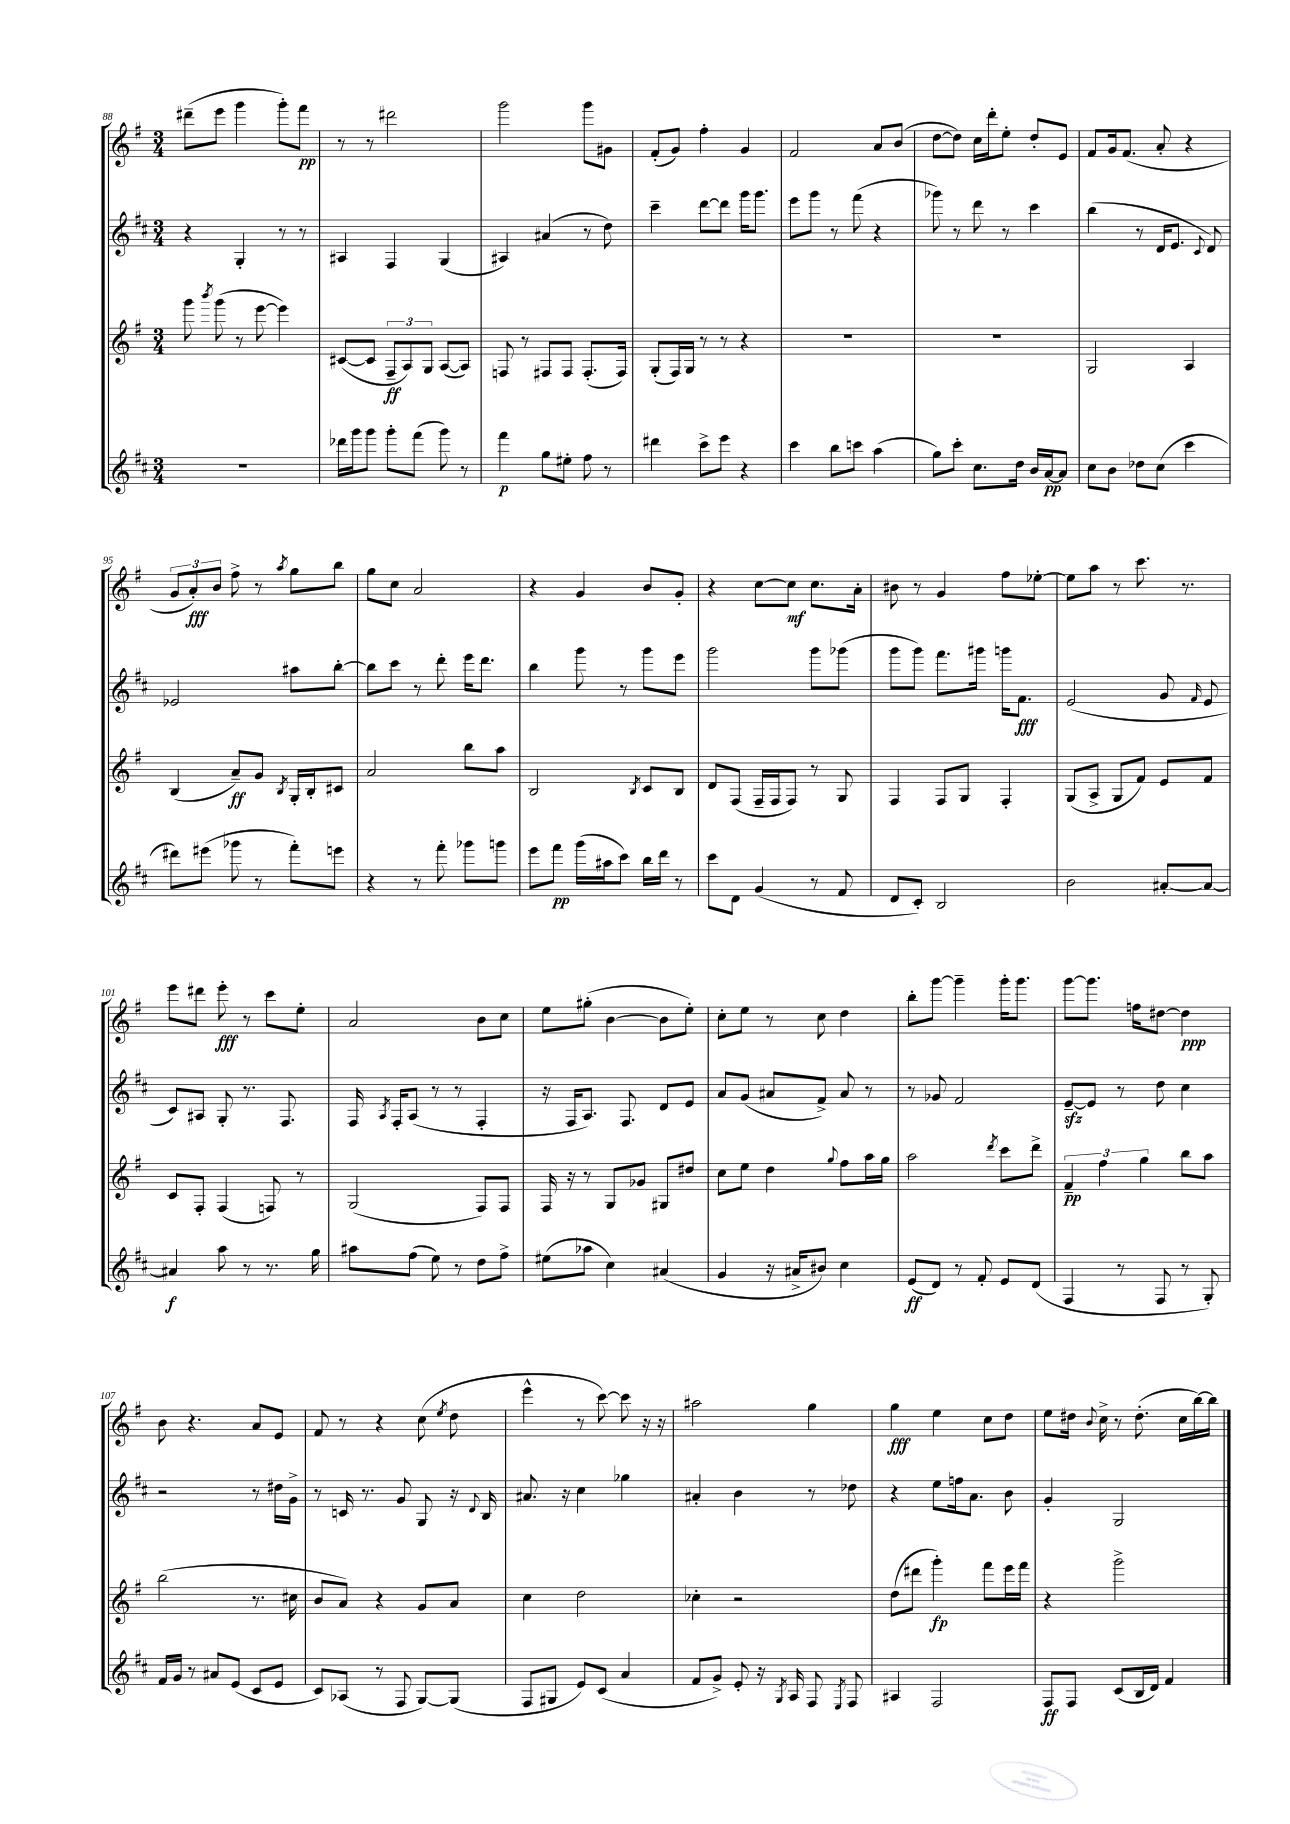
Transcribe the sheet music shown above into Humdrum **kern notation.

**kern	**kern	**kern	**kern
*staff4	*staff3	*staff2	*staff1
*clefG2	*clefG2	*clefG2	*clefG2
*k[f#c#]	*k[f#]	*k[f#c#]	*k[f#]
*M3/4	*M3/4	*M3/4	*M3/4
2.r	8ggg	4r	(8ddd#~
.	8qbbb	.	.
.	(8ggg	.	8eee
.	8r	4G'	4ggg
.	[8eee	.	.
.	4eee])	8r	8ggg')
.	.	8r	8fff#
=	=	=	=
16ddd-	([8c#	4A#	8r
16ggg	.	.	.
8ggg	8c#]	.	8r
8ggg'	12F#~	4F#	2ddd#
.	12A)	.	.
(8fff#	.	.	.
.	12G	.	.
8ggg)	([8A	(4G	.
8r	8A])	.	.
=	=	=	=
4fff#	8F	4A#)	2ggg
.	8r	.	.
8gg	8F#	(4a#	.
8ee#'	8F#	.	.
8ff#	(8.F#'	8r	8ggg
8r	.	8dd)	8g#
.	16F#)	.	.
=	=	=	=
4ddd#	(8G'	4ccc#~	(8f#'
.	16F#)	.	8g)
.	16G	.	.
8ccc#^	8r	[8ddd	4ff#'
8eee	8r	8ddd]	.
4r	4r	16ggg	4g
.	.	8.ggg	.
=	=	=	=
4ccc#	2.r	8eee	2f#
.	.	8ggg	.
8bb	.	8r	.
8ccc	.	(8fff#	.
(4aa	.	4r	8a
.	.	.	(8b
=	=	=	=
8gg)	2.r	8ggg-)	[8dd
8ccc#'	.	8r	8dd])
8.cc#	.	8ddd	16cc
.	.	.	16ddd'
.	.	8r	8ee'
16dd	.	.	.
16b	.	4ccc#	8dd'
[16a	.	.	.
8a]	.	.	8e
=	=	=	=
8cc#	2G	(4bb	8f#
8b	.	.	16g
.	.	.	(8.f#
8dd-	.	8r	.
(8cc#	.	16d	8a'
.	.	8.e	.
4ccc#	4A	.	4r
.	.	8qqc#	.
.	.	8d)	.
=	=	=	=
8ddd#)	(4B	2e-	12g
.	.	.	12a')
(8eee#	.	.	.
.	.	.	12b
8ggg-	8a~)	.	8ff#^
8r	8g	.	8r
.	8qB	.	8qaa
8fff#')	16G'	8aa#	8gg
.	16B'	.	.
8eee	8c#	[8bb'	8bb
=	=	=	=
4r	2a	8bb]	8gg
.	.	8ccc#	8cc
8r	.	8r	2a
8fff#'	.	8ddd'	.
8ggg-	8bb	16eee	.
.	.	8.ddd	.
8ggg	8aa	.	.
=	=	=	=
8eee	2B	4bb	4r
8fff#	.	.	.
(16ggg	.	8ggg	4g
16aa#	.	.	.
8ccc#)	.	8r	.
.	8qB	.	.
16bb	8c	8ggg	8b
16ddd	.	.	.
8r	8B	8eee	8g'
=	=	=	=
8ccc#	8d	2ggg	4r
8d	(8F#	.	.
(4g	16F#~	.	[8cc
.	16F#	.	.
.	8F#)	.	8cc]
8r	8r	8ggg	8.cc
8f#	8G	(8ggg-	.
.	.	.	16a'
=	=	=	=
8d	4F#	8ggg	8b#
8c#')	.	8ggg)	8r
2B	8F#	8.fff#	4g
.	8G	.	.
.	.	16ggg#	.
.	4F#'	16ggg	8ff#
.	.	8.f#	.
.	.	.	[8ee-'
=	=	=	=
2b	(8G	(2e	8ee-]
.	8A^	.	8aa
.	8G	.	8r
.	8f#)	.	8.ccc
[8a#'	8e	8g	.
.	.	.	8.r
.	.	16qqf#	.
8a#_	8f#	8e	.
=	=	=	=
4a#]	8c	8c#)	8eee
.	8F#'	8A#	8ddd#
8aa	(4F#	8G'	8eee'
8r	.	8.r	8r
8.r	8F)	.	8ccc
.	.	8.F#	.
.	8r	.	8ee'
16gg	.	.	.
=	=	=	=
8aa#	(2G	16F#	2a
.	.	8qA	.
.	.	16F#'	.
(8ff#	.	(8A	.
8ee)	.	8r	.
8r	.	8r	.
8dd	8F#)	4F#'	8b
8ff#^	8F#	.	8cc
=	=	=	=
(8ee#	16F#	16r	8ee
.	16r	16F#	.
8aa-	8r	8.A)	(8gg#'
4cc#)	8G	.	[4b
.	.	8.F#	.
.	8g-	.	.
(4a#	8G#	8d	8b]
.	8dd#	8e	8ee')
=	=	=	=
4g	8cc	8a	8cc'
.	8ee	(8g	8ee
16r	4dd	8a#	8r
16a#^	.	.	.
8b#)	.	8f#^)	8cc
.	8qqgg	.	.
4cc#	8ff#	8a#	4dd
.	16aa	8r	.
.	16gg	.	.
=	=	=	=
(8e	2aa	8r	8bb'
8d)	.	8g-	[8ggg
8r	.	2f#	4ggg~]
8f#'	.	.	.
.	8qddd	.	.
8e	8ccc	.	16ggg'
.	.	.	8.ggg
(8d	8ddd^	.	.
=	=	=	=
4F#	6f#~	[8e~	[8ggg
.	.	8e]	8.ggg]
.	6ff#	.	.
8r	.	8r	.
.	.	.	16ff
.	6gg	.	.
8F#	.	8dd	[8dd#
8r	8bb	4cc#	4dd#]
8G')	8aa	.	.
=	=	=	=
16f#	(2bb	2r	8b
16g	.	.	.
8r	.	.	4.r
8a#	.	.	.
(8e	.	.	.
8c#	8.r	8r	8a
8e	.	16dd#	8e
.	16cc#	16g^	.
=	=	=	=
8c#)	8b	8r	8f#
(8A-	8a)	16c	8r
.	.	8.r	.
8r	4r	.	4r
8F#	.	8g	.
[8G)	8g	8G	(8cc
.	.	.	8qee
(8G]	8a	16r	8dd
.	.	8qqd	.
.	.	16B	.
=	=	=	=
8F#	4cc	8.a#	4eee^^
8G#	.	.	.
.	.	16r	.
8e)	2dd	4cc#	8r
(8c#	.	.	[8ccc)
4a	.	4gg-	8ccc]
.	.	.	16r
.	.	.	16r
=	=	=	=
8f#	4cc-'	4a#'	2aa#
8g^)	.	.	.
8e'	2r	4b	.
16r	.	.	.
8qG	.	.	.
16A	.	.	.
8F#	.	8r	4gg
8qE	.	.	.
8F#	.	8dd-	.
=	=	=	=
4A#	(8dd	4r	4gg
.	8ddd#	.	.
2F#	4ggg')	8ee	4ee
.	.	16ff	.
.	.	8.a	.
.	8fff#	.	8cc
.	16eee	8b	8dd
.	16fff#	.	.
=	=	=	=
8F#	4r	4g'	8ee
8F#	.	.	16dd#
.	.	.	8qqb
.	.	.	16cc^
(8c#	2ggg^	2G	8r
16B	.	.	(8.dd#'
16d)	.	.	.
4f#	.	.	.
.	.	.	16cc
.	.	.	[16bb)
.	.	.	16bb]
==	==	==	==
*-	*-	*-	*-
